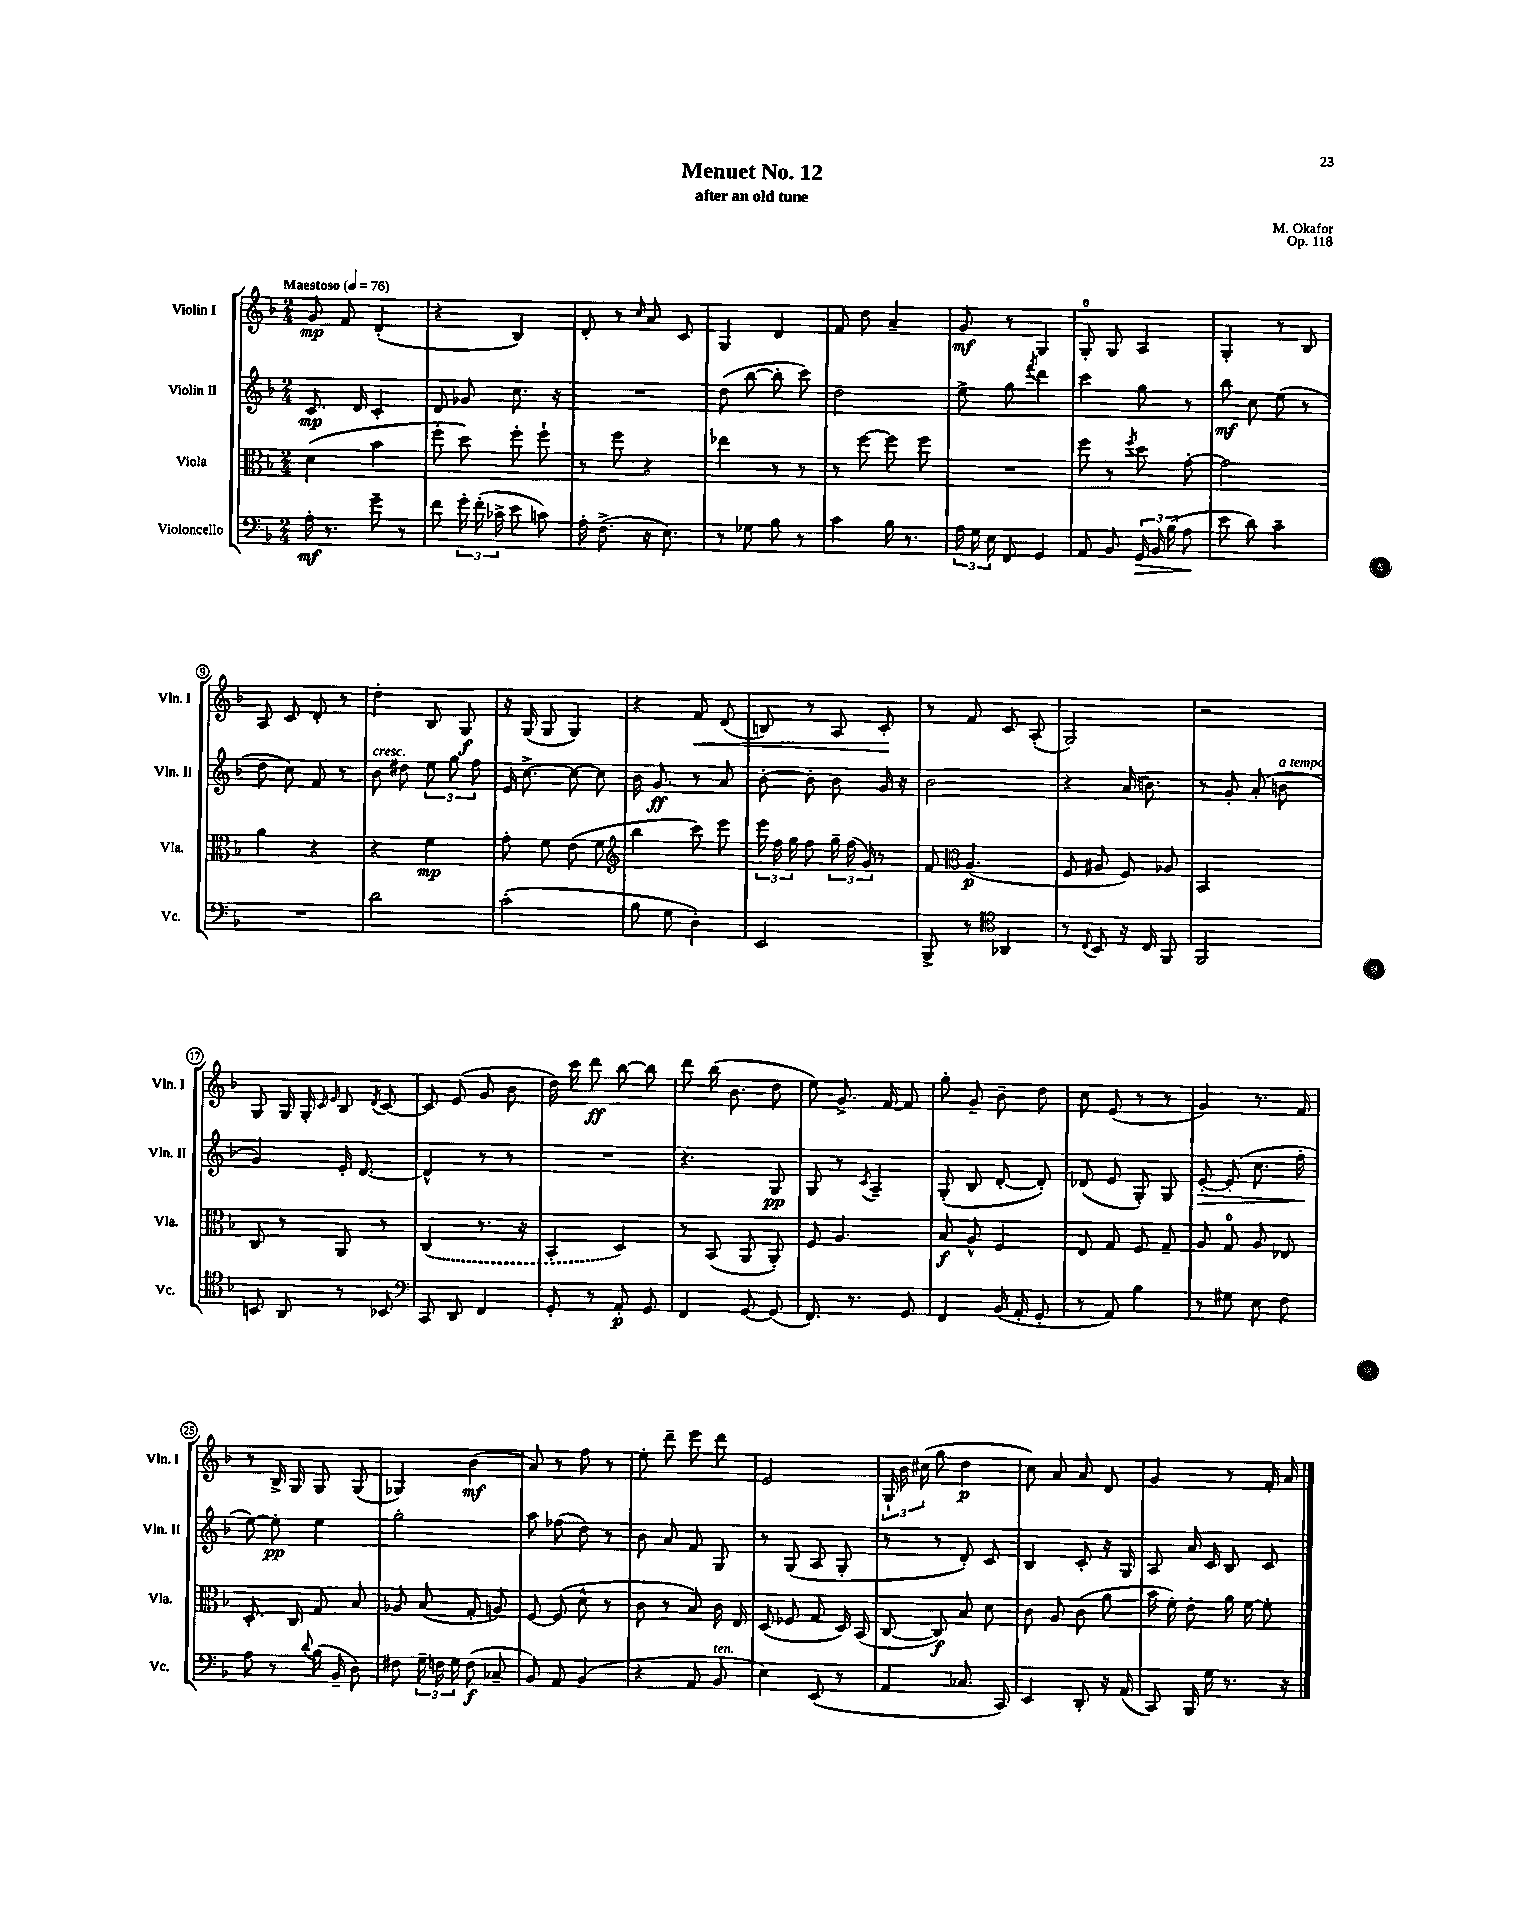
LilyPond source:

\header { title = "Menuet No. 12" composer = "M. Okafor" subtitle = "after an old tune" opus = "Op. 118" }
<<
\new StaffGroup <<
\new Staff = "s0" \with { instrumentName = "Violin I" shortInstrumentName = "Vln. I" } {
    \clef treble \key f \major \numericTimeSignature \time 2/4 \tempo "Maestoso" 4 = 76
    \autoBeamOff g'8\mp f'8 d'4-.( |
    r4 bes4) |
    d'8-. r8 \grace { c''16 } a'8 c'8 |
    g4 d'4 |
    f'8 d''8 a'4-- |
    g'8\mf r8 g4 |
    g8-0-. g8 a4 |
    g4-. r8 bes8 |
    a8 c'8 d'8-. r8 |
    d''4-. bes8 g8\f |
    r16 g16( g8 g4) |
    r4 f'8\< d'8( |
    b8) r8 a8 c'8-.\! |
    r8 f'8 c'8 a8-.( |
    g2) |
    r2 |
    g8 g16 g16-. \grace { c'16 e'16 } bes8 \acciaccatura { d'8 } c'8~ |
    c'8 e'8( g'8 bes'8 |
    d''16) c'''16 d'''8\ff bes''8~ bes''8 |
    d'''8 bes''16( bes'8. d''8 |
    e''8) g'8.-> f'16~ f'8 |
    g''8-. g'8-- bes'8-- d''8 |
    c''8 e'8( r8 r8 |
    g'4) r8. f'16 |
    r8 bes16-> g16 g8 g8( |
    ges4) bes'4\mf( |
    a'8) r8 f''8 r8 |
    e''8-. d'''8-- e'''8 d'''8 |
    e'2 |
    \tuplet 3/2 { g16-! bes'16 cis''16( } g''8 d''4\p |
    c''8) a'8 a'8 d'8 |
    g'4 r8 f'16-. a'16 \bar "|." |
}
\new Staff = "s1" \with { instrumentName = "Violin II" shortInstrumentName = "Vln. II" } {
    \clef treble \key f \major \numericTimeSignature \time 2/4
    \autoBeamOff c'8.\mp d'16 c'4-. |
    d'8 ges'8 c''8. r16 |
    R2 |
    d''8( bes''8~ bes''8-. c'''8) |
    d''2 |
    e''8-> g''8 \acciaccatura { f'''8 } d'''4 |
    c'''4 g''8 r8 |
    bes''8\mf c''8 e''8( r8 |
    d''8 c''8) f'8 r8 |
    bes'8^\markup { \italic "cresc." } dis''8 \tuplet 3/2 { e''8 g''8 f''8 } |
    e'16 c''8.~-> c''8~ c''8 |
    bes'16 g'8.\ff r8 a'8 |
    bes'8~-. bes'8-. bes'8 g'16 r16 |
    bes'2 |
    r4 a'16( b'8.) |
    r8 g'8-. a'8-.( b'8^\markup { \italic "a tempo" } |
    g'4) e'16-. d'8.~ |
    d'4-^ r8 r8 |
    R2 |
    r4. g8\pp |
    g8 r8 \acciaccatura { c'8 } a4-- |
    g8-.( bes8 d'8~-. d'8-.) |
    des'8( e'8 g8-.) g8 |
    e'8~-.\> e'8-.( c''8. f''16-.\! |
    e''8~) e''8-.\pp e''4 |
    g''2-. |
    a''8 fes''8( d''8) r8 |
    bes'8 a'8 f'8 g8 |
    r8 g8( a8 g8-. |
    r8 r8 d'8-.) c'8 |
    bes4 c'8-. r16 g16 |
    a8 a'16 c'16 bes8 c'8 \bar "|." |
}
\new Staff = "s2" \with { instrumentName = "Viola" shortInstrumentName = "Vla." } {
    \clef alto \key f \major \numericTimeSignature \time 2/4
    \autoBeamOff d'4( bes'4 |
    f''8-. d''8) f''8-. f''8-! |
    r8 f''8 r4 |
    ees''4 r8 r8 |
    r8 f''8~ f''8 f''8 |
    R2 |
    f''8 r8 \acciaccatura { f''8 } d''8 g'8~-. |
    g'2 |
    a'4 r4 |
    r4 f'4\mp |
    g'8-. f'8 e'8( f'8 |
    \clef treble bes''4 c'''8) e'''8 |
    \tuplet 3/2 { e'''16 f''16 g''16 } f''8 \tuplet 3/2 { g''16-- f''16( g'16) } r8 |
    f'8 \clef alto a4.\p( |
    f8 ais8 f8) aes8 |
    bes,2 |
    c8 r8 a,8 r8 |
    \once \slurDashed c4( r8. r16 |
    bes,4-. d4) |
    r8 bes,8( a,8 a,8-.) |
    f8 a4. |
    bes8\f a8-^ f4 |
    e8 g8 f8 g8-- |
    a8 g8-0 a8 ees8 |
    d8.-. c16 g8 bes8 |
    aes8 bes8( g8-. a8) |
    f8~ f8( d'8-^ r8 |
    c'8 r8 bes8) c'16 e16 |
    d8( fes8 g8 d16) bes,16( |
    c8~ c8\f) bes8 d'8 |
    c'8 a8 c'8( a'8 |
    bes'16 f'16-.) e'8-. a'16 f'16~ f'8-. \bar "|." |
}
\new Staff = "s3" \with { instrumentName = "Violoncello" shortInstrumentName = "Vc." } {
    \clef bass \key f \major \numericTimeSignature \time 2/4
    \autoBeamOff a16-.\mf r8. g'8-- r8 |
    f'8 \tuplet 3/2 { g'16-. f'16-.( ces'16-> } e'8 c'8) |
    a16-. f8.->( r16 e8.) |
    r8 ges8 bes8 r8 |
    c'4 bes16 r8. |
    \tuplet 3/2 { a16 g16 e16 } f,8 g,4 |
    a,8 bes,8 \tuplet 3/2 { g,16\> bes,16 bes16( } a8\! |
    e'8 d'8) c'4-- |
    R2 |
    d'2 |
    c'2-.( |
    bes8 g8 d4-.) |
    e,2 |
    bes,,8-> r8 \clef tenor aes,4 |
    r8 \appoggiatura { c8 } bes,8 r16 c16 f,8 |
    f,2 |
    b,8 a,8 r8 bes,8 |
    \clef bass c,8 d,8 f,4 |
    g,8-. r8 a,8-.\p g,8 |
    f,4 g,8~ g,8( |
    f,8.) r8. g,8 |
    f,4 bes,16( a,16-. g,8-. |
    r8 a,8) bes4 |
    r8 gis8 e8 f8 |
    a8 r8 \appoggiatura { d'8 } bes16( bes,16-- d8) |
    fis8 \tuplet 3/2 { g16-- f16 g16 } f8\f( ces8-- |
    bes,8) a,8 bes,4( |
    r4 a,8 bes,8^\markup { \italic "ten." } |
    e4) e,8( r8 |
    a,4 ces8. c,16) |
    e,4 d,8-. r16 a,16( |
    c,8) bes,,16 g16 r8. r16 \bar "|." |
}
>>
>>
\layout { \context { \Score \override BarNumber.stencil = #(make-stencil-circler 0.1 0.3 ly:text-interface::print) } }
